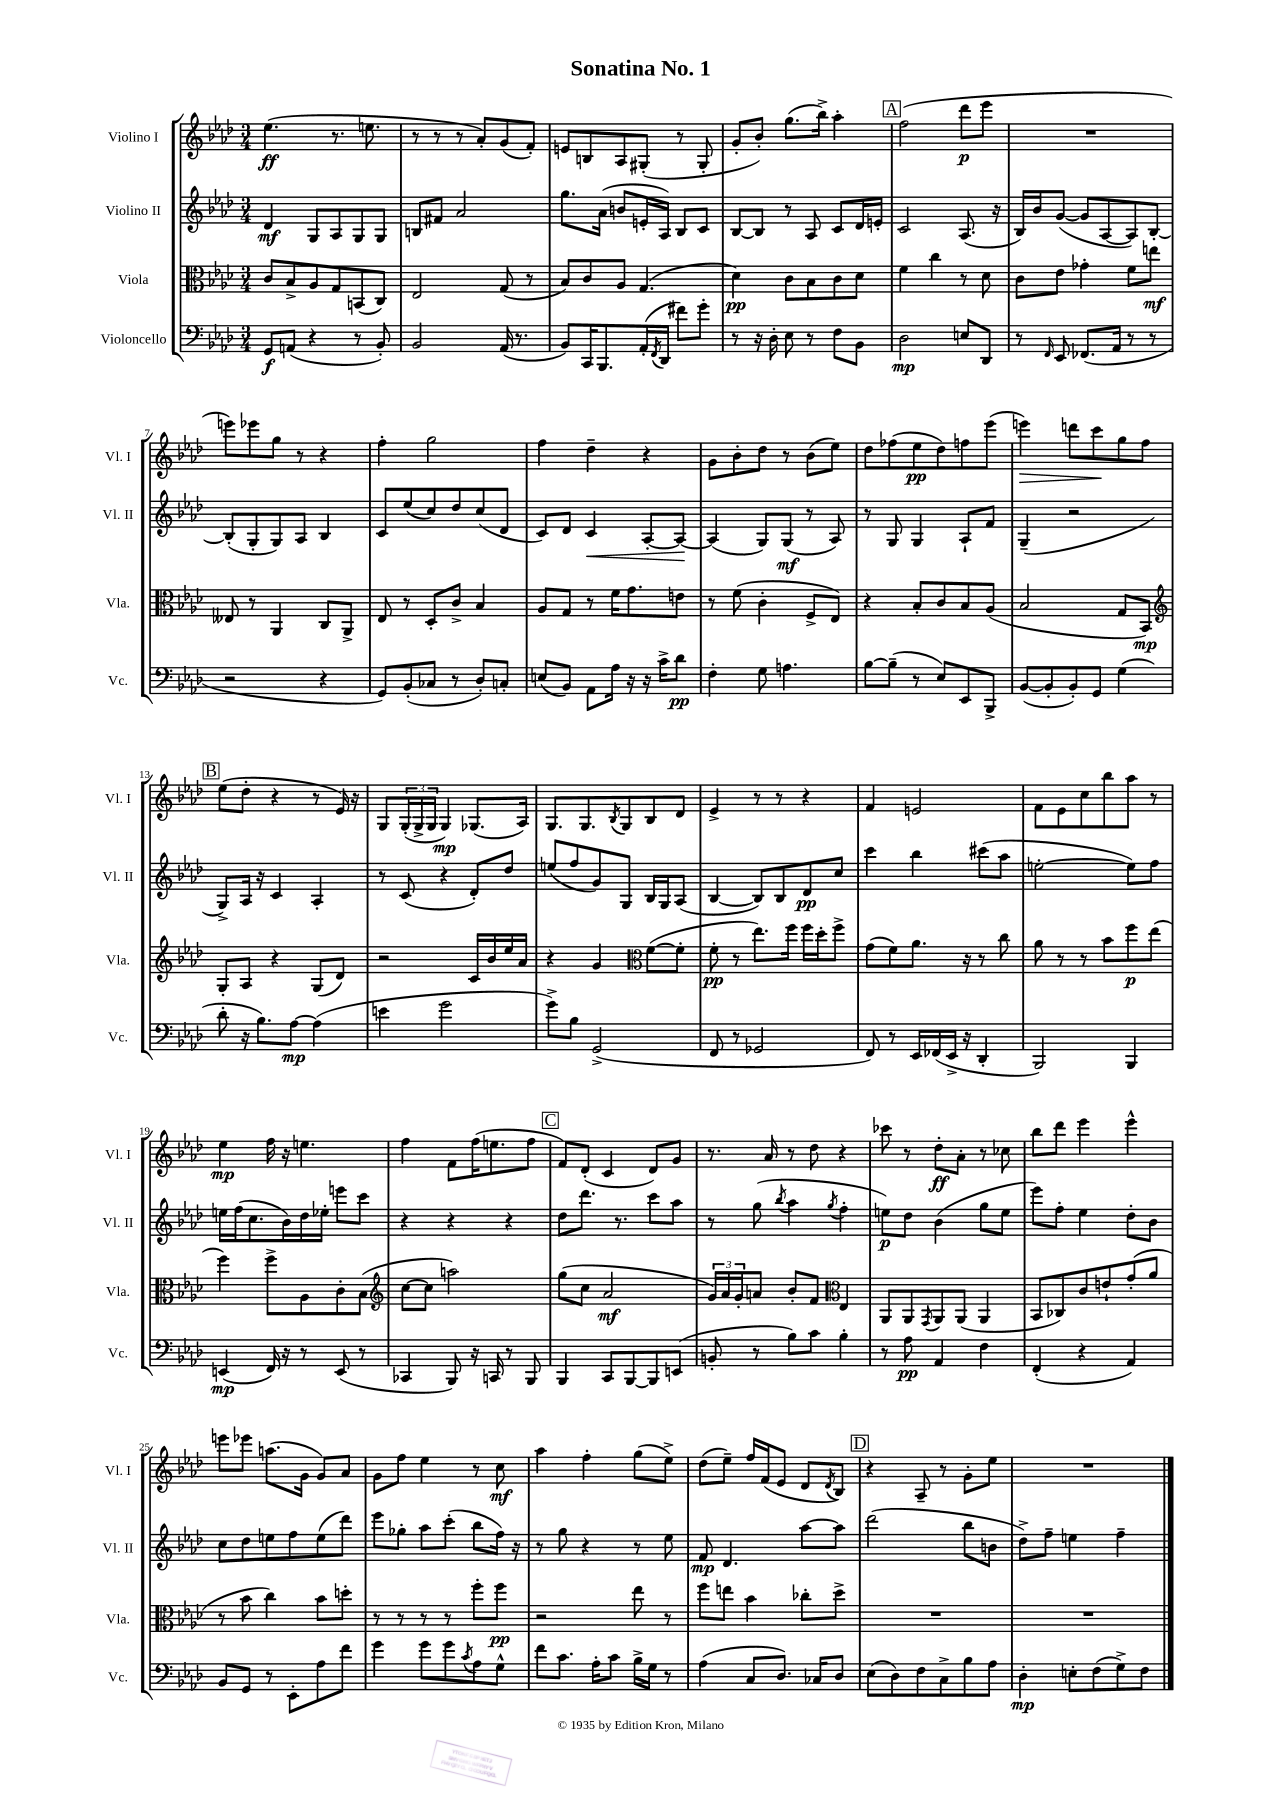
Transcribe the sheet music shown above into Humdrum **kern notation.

**kern	**kern	**kern	**kern
*staff4	*staff3	*staff2	*staff1
*clefF4	*clefC3	*clefG2	*clefG2
*k[b-e-a-d-]	*k[b-e-a-d-]	*k[b-e-a-d-]	*k[b-e-a-d-]
*M3/4	*M3/4	*M3/4	*M3/4
8GG	8c	4d-	(4.ee-
(8AA	8B-^	.	.
4r	8A-	8G	.
.	8G	8A-	8.r
8r	(8BB	8G	.
.	.	.	8.ee
8BB-')	8C)	8G	.
=	=	=	=
2BB-	2E-	8B	8r
.	.	8f#	8r
.	.	2a-	8r
.	.	.	8a-')
(16AA-	(8G	.	(8g
8.r	.	.	.
.	8r	.	8f')
=	=	=	=
8BB-)	8B-)	8.gg	8e
16CC	8c	.	8B
8.BBB-	.	(16a-	.
.	8A-	8b	8A-
(16AA-'	(4.G	16e'	(8G#'
8qFF	.	.	.
16DD-	.	16A-)	.
8f#)	.	8B-	8r
8g'	.	8c	8G#'
=	=	=	=
8r	4d-)	[8B-	8g'
16r	.	8B-]	8b-')
16D-'	.	.	.
8E-	8c	8r	(8.gg
8r	8B-	8A-	.
.	.	.	16bb-^)
8F	8c	8c	4aa-'
8BB-	8d-	16d-	.
.	.	16e'	.
=	=	=	=
2D-	4f	2c	(2ff
.	4cc	.	.
8E	8r	(8.A-	8ddd-
8DD-	8d-	.	8eee-
.	.	16r	.
=	=	=	=
8r	8c	16B-)	2.r
.	.	16b-	.
16qqFF	.	.	.
8EE-	8e-	([8g	.
(8.FF-	4g-'	8g]	.
.	.	[8A-	.
16AA-	.	.	.
8r	8f	8A-])	.
8r	8ee	[8B-'	.
=	=	=	=
2r	8E--	(8B-']	8eee)
.	8r	8G'	8eee-
.	4AA-	8G)	8gg
.	.	8A-	8r
4r	8C	4B-	4r
.	8AA-^	.	.
=	=	=	=
8GG)	8E-	8c	4ff'
(8BB-'	8r	(8ee-	.
8C-	8D-'	8cc)	2gg
8r	8c^	8dd-	.
8D-')	4B-	(8cc	.
8C'	.	8d-	.
=	=	=	=
(8E	8A-	8c)	4ff
8BB-)	8G	8d-	.
8AA-	8r	4c	4dd-~
16A-	16f	.	.
16r	8.g	.	.
16r	.	[8A-'	4r
16c^	.	.	.
8d-	8e	8A-_	.
=	=	=	=
4F'	8r	(4A-]	8g
.	(8f	.	8b-'
8G	4c'	8G)	8dd-
4.A	.	(8G	8r
.	8F^	8r	(8b-
.	8E-)	8A-)	8ee-)
=	=	=	=
[8B-	4r	8r	8dd-
(8B-~]	.	8G	(8ff-
8r	8B-'	4G	8ee-
8E-)	8c	.	8dd-)
8EE-	8B-	8A-`	8ff
8BBB-^	(8A-	8f	(8eee-
=	=	=	=
([8BB-	2B-	(4G~	4eee)
8BB-']	.	.	.
8BB-')	.	2r	8ddd
8GG	.	.	8ccc
(4G	8G	.	8gg
.	8BB-)	.	8ff
=	=	=	=
*	*clefG2	*	*
8d-'	8G'	8G^)	(8ee-
16r	8A-	16A-	8dd-'
8.B-)	.	16r	.
.	4r	4c	4r
[8A-	.	.	.
(4A-]	(8G	4A-'	8r
.	8d-)	.	16e-)
.	.	.	16r
=	=	=	=
4e	2r	8r	8G
.	.	(8c	(24G'
.	.	.	24G^
.	.	.	24G
2g	.	4r	4G)
.	16c	8d-')	(8.G-
.	16b-	.	.
.	16ee-	8dd-	.
.	16a-	.	16A-)
=	=	=	=
8g^)	4r	(8ee	8.G
8B-	.	8ff	.
.	.	.	8.G
(2GG^	4g	8g)	.
.	.	.	8qB-
.	.	8G	8G
*	*clefC3	*	*
.	([8f	16B-	8B-
.	.	16G	.
.	8f']	(8A-	8d-
=	=	=	=
8FF	8f'	[4B-	4e-^
8r	8r	.	.
2GG-	8.ee-)	8B-])	8r
.	.	8B-	8r
.	16ff	.	.
.	16ff	8d-	4r
.	16dd-'	.	.
.	8ff^	8cc	.
=	=	=	=
8FF)	(8g	4ccc	4f
8r	8f)	.	.
16EE-	8.a-	4bb-	2e
(16FF-	.	.	.
16EE-^	.	.	.
16r	16r	.	.
4DD-'	8r	(8ccc#	.
.	8cc	8aa-	.
=	=	=	=
2BBB-)	8a-	[2ee'	8f
.	8r	.	8e-
.	8r	.	8cc
.	8b-	.	8bb-
4BBB-	8ff	8ee])	8aa-
.	(8ee-	8ff	8r
=	=	=	=
(4EE	4ff)	16ee	4ee-
.	.	(16ff	.
.	.	8.cc	.
16FF)	8ff^	.	16ff
16r	.	16b-)	16r
8r	8A-	16dd-	4.ee
.	.	16ee-'	.
(8EE	8c'	8eee	.
8r	(8B-	8ccc	.
=	=	=	=
*	*clefG2	*	*
4CC-	[8cc	4r	4ff
.	8cc]	.	.
8BBB-)	2aa)	4r	8f
16r	.	.	(16ff
16CC	.	.	8.ee
8r	.	4r	.
8BBB-	.	.	8ff
=	=	=	=
4BBB-	(8gg	8dd-	8f)
.	8cc	8.ddd-	(8d-'
8CC	2a-	.	4c
.	.	8.r	.
[8BBB-	.	.	.
8BBB-]	.	8ccc	8d-)
(8EE	.	8aa-	8g
=	=	=	=
8BB'	24g)	8r	8.r
.	24a-	.	.
.	24g'	.	.
8r	8a	(8gg	.
.	.	.	16a-
.	.	8qbb-	.
8B-)	8b-'	4aa-	8r
8c	8f	.	8dd-
*	*clefC3	*	*
.	.	8qgg	.
4B-'	4E-	4ff'	4r
=	=	=	=
8r	8AA-	8ee)	8ccc-
8A-	8AA-	8dd-	8r
.	8qGG	.	.
4AA-	8AA-	(4b-	8dd-'
.	(8AA-	.	8a-'
4F	4AA-	8gg	8r
.	.	8ee	8cc-
=	=	=	=
(4FF'	8BB-	8eee-)	8bb-
.	8C-)	8ff'	8ddd-
4r	8c	4ee-	4eee-
.	8e`	.	.
4AA-)	(8g'	8dd-'	4eee-^^
.	8a-	8b-	.
=	=	=	=
8BB-	8r	8cc	8eee
8GG	8b-	8dd-	8eee-
8r	4cc)	8ee	(8.aa
8EE-'	.	8ff	.
.	.	.	16g
8A-	8b-	(8ee	8g)
8f	8dd'	8ddd-)	8a-
=	=	=	=
4g	8r	8eee-	8g
.	8r	8gg-'	8ff
8g	8r	8aa-	4ee-
8g	8r	(8ccc'	.
8qc	.	.	.
8A-	8ff'	8bb-	8r
8G^^	8ff	16ff)	8cc
.	.	16r	.
=	=	=	=
8f	2r	8r	4aa-
8.c	.	8gg	.
.	.	4r	4ff'
16A-'	.	.	.
8c	.	.	.
16B-^	8ee-	8r	(8gg
16G	.	.	.
8r	8r	8ee-	8ee-^)
=	=	=	=
(4A-	8ff	8f	(8dd-
.	8ee	4.d-	8ee-~)
8C	4b-	.	16ff
.	.	.	(16f
8.D-)	.	.	8e-
.	8cc-'	[8aa-	8d-
16C-	.	.	.
.	.	.	8qd-
8D-	8dd-^	8aa-]	8B-)
=	=	=	=
(8E-	2.r	(2ddd-	4r
8D-)	.	.	.
8F	.	.	8A-~
8C^	.	.	8r
8B-	.	8bb-	8g'
8A-	.	8b	8ee-
=	=	=	=
4D-'	2.r	8dd-^)	2.r
.	.	8ff~	.
8E'	.	4ee	.
(8F	.	.	.
8G^)	.	4ff~	.
8F	.	.	.
==	==	==	==
*-	*-	*-	*-
